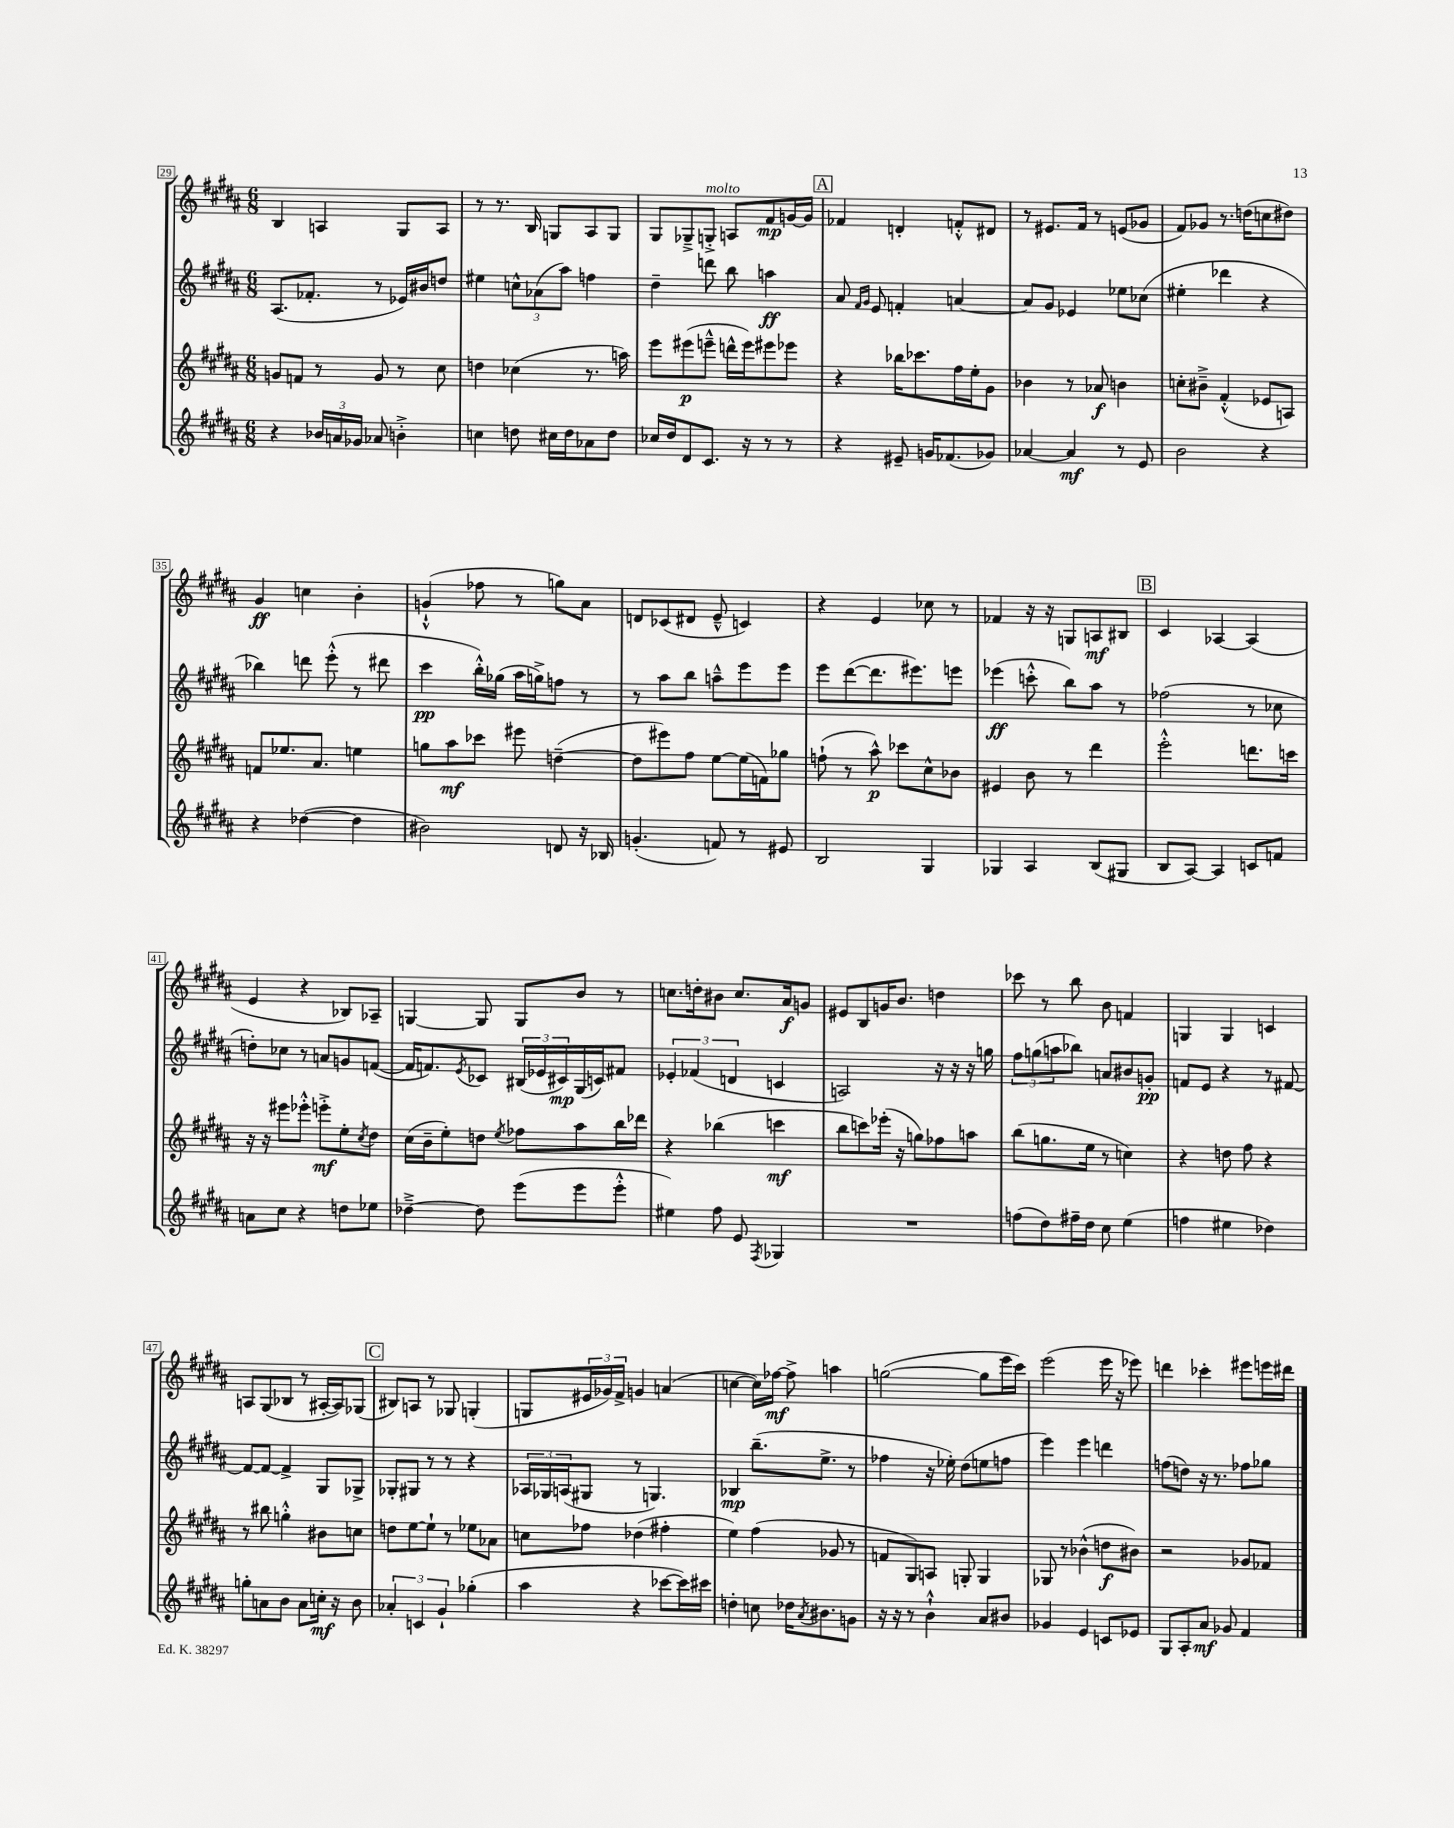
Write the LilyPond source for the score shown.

<<
\new StaffGroup <<
\new Staff = "s0" {
    \clef treble \key b \major \numericTimeSignature \time 6/8
    b4 a4 gis8 a8 |
    r8 r8. b16 g8 ais8 g8 |
    gis8 ges8---> g8-.->^\markup { \italic "molto" } a8 fis'8\mp g'16~ g'16 |
    \mark \markup { \box "A" } fes'4 d'4-. f'8-.-^ dis'8 |
    r8 eis'8. fis'16 r8 e'8( ges'8 |
    fis'8) ges'8 r8. d''16( c''8 dis''8) |
    gis'4\ff c''4 b'4-. |
    g'4-!-^( fes''8 r8 g''8) ais'8 |
    d'8 ces'8( dis'8 e'8---^ c'4) |
    r4 e'4 ces''8 r8 |
    fes'4 r16 r16 g8 a8\mf bis8 |
    \mark \markup { \box "B" } cis'4 aes4~ aes4( |
    e'4 r4 bes8) aes8-- |
    g4~ g8 g8 b'8 r8 |
    c''8. d''16-. bis'8 c''8. ais'16\f g'8 |
    eis'8 b8 g'16 b'8. d''4 |
    ces'''8 r8 b''8 b'8 f'4 |
    g4 g4 c'4 |
    a8 gis8( bes8 r8 ais16~-. ais16) ges8( |
    \mark \markup { \box "C" } bis8) a8 r8 ges8 g4-.( |
    g8 \tuplet 3/2 { eis'16 ges'16) fis'16-> } g'4 a'4( |
    c''4~ c''16) fes''16~\mf fes''8-> a''4 |
    g''2~( g''8 e'''16 cis'''16) |
    e'''2( e'''16 r16 ees'''8) |
    d'''4 ces'''4-. eis'''8 e'''16 dis'''16 \bar "|." |
}
\new Staff = "s1" {
    \clef treble \key b \major \numericTimeSignature \time 6/8
    ais8.( fes'8.-. r8 ees'16) bis'16 d''8 |
    eis''4 \tuplet 3/2 { c''8-^ aes'8( ais''8) } f''4 |
    dis''4-- d'''8 b''8 a''4\ff |
    \mark \markup { \box "A" } ais'8 \grace { fis'16 gis'16 } e'8 f'4-. a'4~ |
    a'8 gis'8 ees'4 ees''8 ces''8( |
    eis''4-. des'''4 r4 |
    bes''4) d'''8 e'''8-.-^( r8 dis'''8 |
    cis'''4\pp b''16-.-^) ges''16( ais''16 g''16->) f''8 r8 |
    r8 ais''8 b''8 a''8---^ e'''8 e'''8 |
    e'''8 dis'''8~( dis'''8. eis'''8.) e'''8 |
    ees'''4\ff( c'''8-.-^ b''8) ais''8 r8 |
    \mark \markup { \box "B" } fes''2( r8 ces''8 |
    d''8-.) ces''8 r8 a'8 g'8 f'8~( |
    f'16 f'8.) \acciaccatura { e'8 } ces'8 \tuplet 3/2 { bis16( ees'16 cis'16\mp) } gis16( c'16) fis'8 |
    \tuplet 3/2 { ees'4-. fes'4( d'4 } c'4 |
    a2) r16 r16 r16 g''16 |
    \tuplet 3/2 { fis''8 g''8( a''8 } bes''8) a'8 bis'8 g'8-.\pp |
    f'8 e'8 r4 r8 fis'8~ |
    fis'8~ fis'8~ fis'4-> gis8 ges8-> |
    \mark \markup { \box "C" } ges8-. gis8 r8 r8 r4 |
    \tuplet 3/2 { aes16 ges16 a16( } gis8 r8 g4.) |
    bes4\mp b''8.--( e''8.-> r8 |
    fes''4 r16 ees''16-.) dis''8( e''8 f''8 |
    e'''4) e'''4 d'''4 |
    f''8( d''8) r16 r8. fes''8 ges''8 \bar "|." |
}
\new Staff = "s2" {
    \clef treble \key b \major \numericTimeSignature \time 6/8
    g'8 f'8 r8 g'8 r8 cis''8 |
    d''4 ces''4( r8. a''16) |
    e'''8 eis'''8\p( e'''8---^ d'''16-^ e'''16) eis'''8 ees'''8 |
    \mark \markup { \box "A" } r4 bes''16 ces'''8. fis''16 e''16-. gis'8 |
    bes'4 r8 aes'8\f b'4 |
    c''8-. bis'8---> fis'4-.-^( ees'8 a8) |
    f'8 ees''8. ais'8. e''4 |
    g''8 ais''8\mf ces'''8 eis'''8 d''4~--( |
    d''8 eis'''8) fis''8 e''8~ e''16( f'16) ges''8 |
    f''8-!( r8 ais''8-^\p) ces'''8 cis''8-^ bes'8 |
    eis'4 b'8 r8 dis'''4 |
    \mark \markup { \box "B" } e'''2-.-^ d'''8. c'''16 |
    r16 r16 eis'''8 ees'''8-.-^ e'''8-.->\mf e''8-. \acciaccatura { cis''8 } dis''8 |
    cis''16( b'16-- e''8-.) d''8 \acciaccatura { e''8 } fes''8 ais''8 b''16 des'''16 |
    r4 bes''4( c'''4\mf |
    b''8 c'''8) ees'''16-.( r16 g''8) fes''8 a''8 |
    b''8( g''8. e''16 r8 c''4) |
    r4 d''8 fis''8 r4 |
    r8 bis''8 g''4-.-^ bis'8 c''8 |
    \mark \markup { \box "C" } d''8 e''8~ e''8-! r8 ees''8 aes'8 |
    c''8 fes''8 des''4( fis''4-. |
    e''4) fis''4( ges'8 r8 |
    f'8 gis8) a8 g8-. g4 |
    ges8 r8 bes'4-^( d''8\f bis'8) |
    r2 ges'8 fes'8 \bar "|." |
}
\new Staff = "s3" {
    \clef treble \key b \major \numericTimeSignature \time 6/8
    r4 \tuplet 3/2 { bes'16 a'16 ges'16 } aes'8 b'4-.-> |
    c''4 d''8 cis''16 d''16 aes'8 d''8 |
    ces''16 dis''16 dis'8 cis'8. r16 r8 r8 |
    \mark \markup { \box "A" } r4 eis'8-- g'16 fes'8.( ges'8) |
    aes'4~ aes'4\mf r8 e'8 |
    b'2 r4 |
    r4 des''4~( des''4 |
    bis'2) d'8 r16 bes16 |
    g'4.-.( f'8) r8 eis'8 |
    b2 gis4 |
    ges4 ais4 b8( gis8 |
    \mark \markup { \box "B" } b8 ais8~) ais4 c'8 f'8 |
    a'8 cis''8 r4 d''8 ees''8 |
    des''4~---> des''8 e'''8( e'''8 e'''8-.-^ |
    eis''4) fis''8 e'8 \acciaccatura { fis8 } ges4 |
    R2. |
    f''8( dis''8) fis''16-- dis''16 cis''8 e''4( |
    f''4 eis''4 des''4) |
    g''8-. a'8 b'8 a'8 c''16-.\mf r16 b'8 |
    \mark \markup { \box "C" } \tuplet 3/2 { aes'4-. c'4 gis'4-! } ges''4-.( |
    ais''4 r4 ces'''8~ ces'''16) cis'''16 |
    d''4-. c''8 des''16 \acciaccatura { ais'8 } bis'8. g'8 |
    r16 r16 r8 b'4-!-^ ais'8 bis'8 |
    ges'4 e'4 c'8 ees'8 |
    gis8 ais8-. ais'8\mf ges'8 fis'4 \bar "|." |
}
>>
>>
\layout { \context { \Score currentBarNumber = #29 \override BarNumber.stencil = #(make-stencil-boxer 0.1 0.3 ly:text-interface::print) } }
